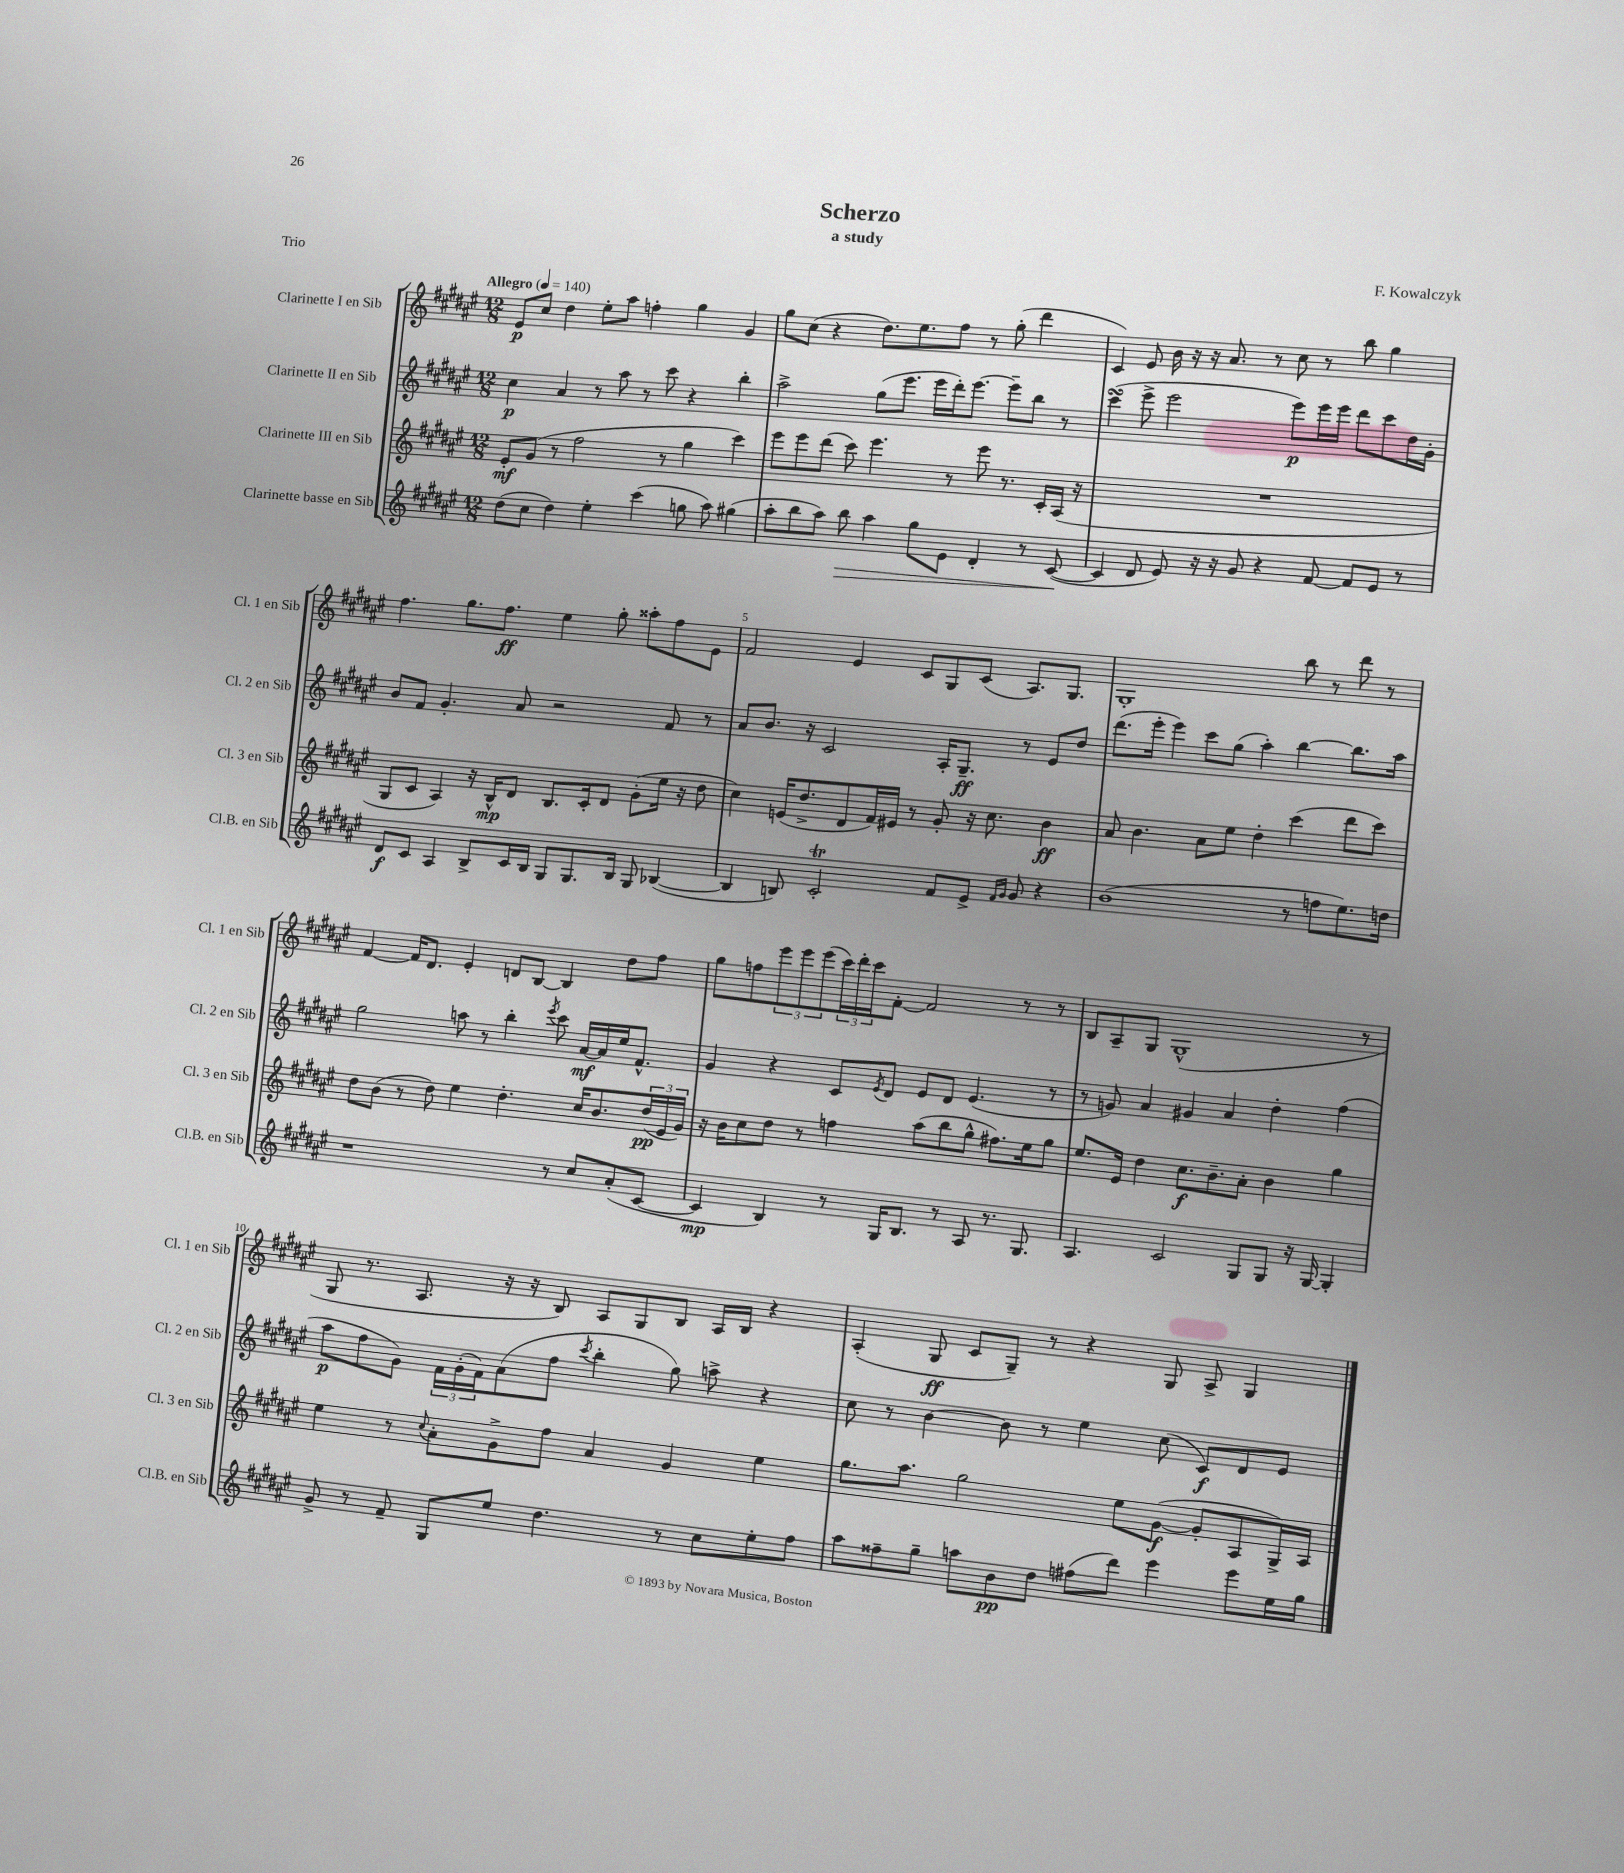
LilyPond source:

\header { title = "Scherzo" composer = "F. Kowalczyk" subtitle = "a study" piece = "Trio" }
<<
\new StaffGroup <<
\new Staff = "s0" \with { instrumentName = "Clarinette I en Sib" shortInstrumentName = "Cl. 1 en Sib" } {
    \clef treble \key fis \major \numericTimeSignature \time 12/8 \tempo "Allegro" 4 = 140
    eis'8\p cis''8 dis''4 eis''8-. ais''8 f''4-. gis''4 gis'4 |
    gis''8 cis''8( r4 dis''8.) eis''8. fis''8 r8 gis''8-.( dis'''4 |
    cis'4) eis'8 b'16 r16 r16 ais'8. r8 cis''8 r8 b''8 gis''4 |
    fis''4. gis''8. fis''8.\ff eis''4 gis''8-. aisis''8-. fis''8 eis'8 |
    fis'2 eis'4 cis'8 gis8 cis'8( ais8.) gis8. |
    gis1-. b''8 r8 dis'''8 r8 |
    fis'4~ fis'16 dis'8. eis'4-. d'8 b8~ b4 dis''8 fis''8 |
    gis''8 f''8 \tuplet 3/2 { eis'''8 eis'''8 eis'''8( } \tuplet 3/2 { cis'''16) dis'''16-. cis'''16 } fis'8~-. fis'2 r8 r8 |
    b8 ais8-- gis8 gis1-^( r8 |
    gis8 r8. ais8. r16 r16 b8) ais8 gis8 b8 ais16 b16 r4 |
    ais4-.( gis8\ff cis'8 gis8--) r8 r4 gis8 ais8-> gis4 \bar "|." |
}
\new Staff = "s1" \with { instrumentName = "Clarinette II en Sib" shortInstrumentName = "Cl. 2 en Sib" } {
    \clef treble \key fis \major \numericTimeSignature \time 12/8
    cis''4\p ais'4 r8 ais''8 r8 cis'''8 r4 b''4-. |
    ais''2-> gis''8( eis'''8. eis'''16 dis'''16-.) eis'''8.~ eis'''8-- b''8 r8 |
    cis'''4\turn( eis'''8-> eis'''2 eis'''8\p) eis'''16 eis'''16 dis'''8 cis'''8 dis''16 gis'16-. |
    b'8 fis'8 gis'4.-. ais'8 r2 fis'8 r8 |
    ais'8 b'8. r16 cis'2 ais16-. gis8.--\ff r8 eis'8 dis''8 |
    dis'''8.( eis'''16-. eis'''4) cis'''8 gis''8( ais''4-.) b''4~ b''8. ais''16 |
    gis''2 a''8 r8 b''4-. \acciaccatura { eis'''8 } cis'''8 ais'16~\mf ais'16 eis''16 fis'8.-^ |
    gis'4 r4 cis'8 \acciaccatura { eis'8 } dis'8 eis'8 dis'8 eis'4.( r8 |
    r8 g'8) ais'4 gis'4 ais'4 dis''4-. fis''4( |
    ais''8\p fis''8 gis'8) \tuplet 3/2 { fis'16 gis'16-.( fis'16) } ais'8( fis''8 \acciaccatura { cis'''8 } b''4-. gis''8) a''8-> r4 |
    cis''8 r8 b'4~ b'8 r8 eis''4 cis''8( cis'8\f) dis'8 eis'8 \bar "|." |
}
\new Staff = "s2" \with { instrumentName = "Clarinette III en Sib" shortInstrumentName = "Cl. 3 en Sib" } {
    \clef treble \key fis \major \numericTimeSignature \time 12/8
    eis'8-.\mf gis'8( r8 fis''2 r8 gis''4 cis'''4) |
    eis'''8 eis'''8 dis'''8( cis'''8) eis'''4. r8 eis'''8 r8. cis'16-. ais16( r16 |
    R1. |
    gis8 cis'8 ais4) r16 b16-^\mp dis'8 b8. cis'16-. dis'8 gis'8-.( eis''16 r16 dis''8 |
    cis''4) e'16( dis''8.-> dis'8 fis'16) eis'16 r8 gis'8-. r16 cis''8. b'4\ff |
    ais'8 b'4. ais'8 eis''8 dis''4-. cis'''4( dis'''8 cis'''8) |
    dis''8 b'8( r8 dis''8) eis''4 dis''4.-. cis''16 b'8. \tuplet 3/2 { dis''16\pp( eis'16 gis'16) } |
    r16 b'16 cis''8 dis''8 r8 f''4 ais''8( b''8 gis''8-^ fis''8.) eis''16 gis''8 |
    eis''8. eis'16 dis''4 cis''8.\f b'8.-- ais'8-. b'4 gis''4 |
    eis''4 r8 \appoggiatura { cis''8 } ais'8-. gis'8-> fis''8 ais'4 gis'4 eis''4 |
    gis''8. ais''8. gis''2 eis''8 gis'8~\f( gis'8-. ais8 gis16->) ais16 \bar "|." |
}
\new Staff = "s3" \with { instrumentName = "Clarinette basse en Sib" shortInstrumentName = "Cl.B. en Sib" } {
    \clef treble \key fis \major \numericTimeSignature \time 12/8
    dis''8( cis''8 dis''4) eis''4-. cis'''4( g''8 ais''8) gis''4( |
    ais''8-. b''8 ais''8) b''8\> ais''4 gis''8 eis'8 dis'4-. r8 cis'8~\!( |
    cis'4 dis'8 eis'8) r16 r16 gis'8 r4 fis'8~ fis'8 eis'8 r8 |
    dis'8\f cis'8 ais4 b8-> cis'16 b16 gis8 gis8. b16 gis8 bes4~( |
    bes4 b8) cis'2-.\trill fis'8 eis'8-> \grace { fis'16 gis'16 } gis'8 r4 |
    b'1( r8 f''8 eis''8.) d''16 |
    r1 r8 cis''8 ais'8-.( cis'8~ |
    cis'4\mp b4) r8 gis16 b8. r8 ais8 r8. gis8. |
    ais4. cis'2 gis8 gis8 r16 gis16~ gis4-. |
    gis'8-> r8 fis'8-- gis8 eis''8 dis''4. r8 cis''8 eis''8-. fis''8 |
    ais''8 fisis''8-- gis''8-- a''8 b'8\pp dis''8 fis''8( dis'''8) eis'''4 eis'''8 eis''16 gis''16 \bar "|." |
}
>>
>>
\layout { \context { \Score \override BarNumber.break-visibility = ##(#f #t #t) barNumberVisibility = #(every-nth-bar-number-visible 5) } }
